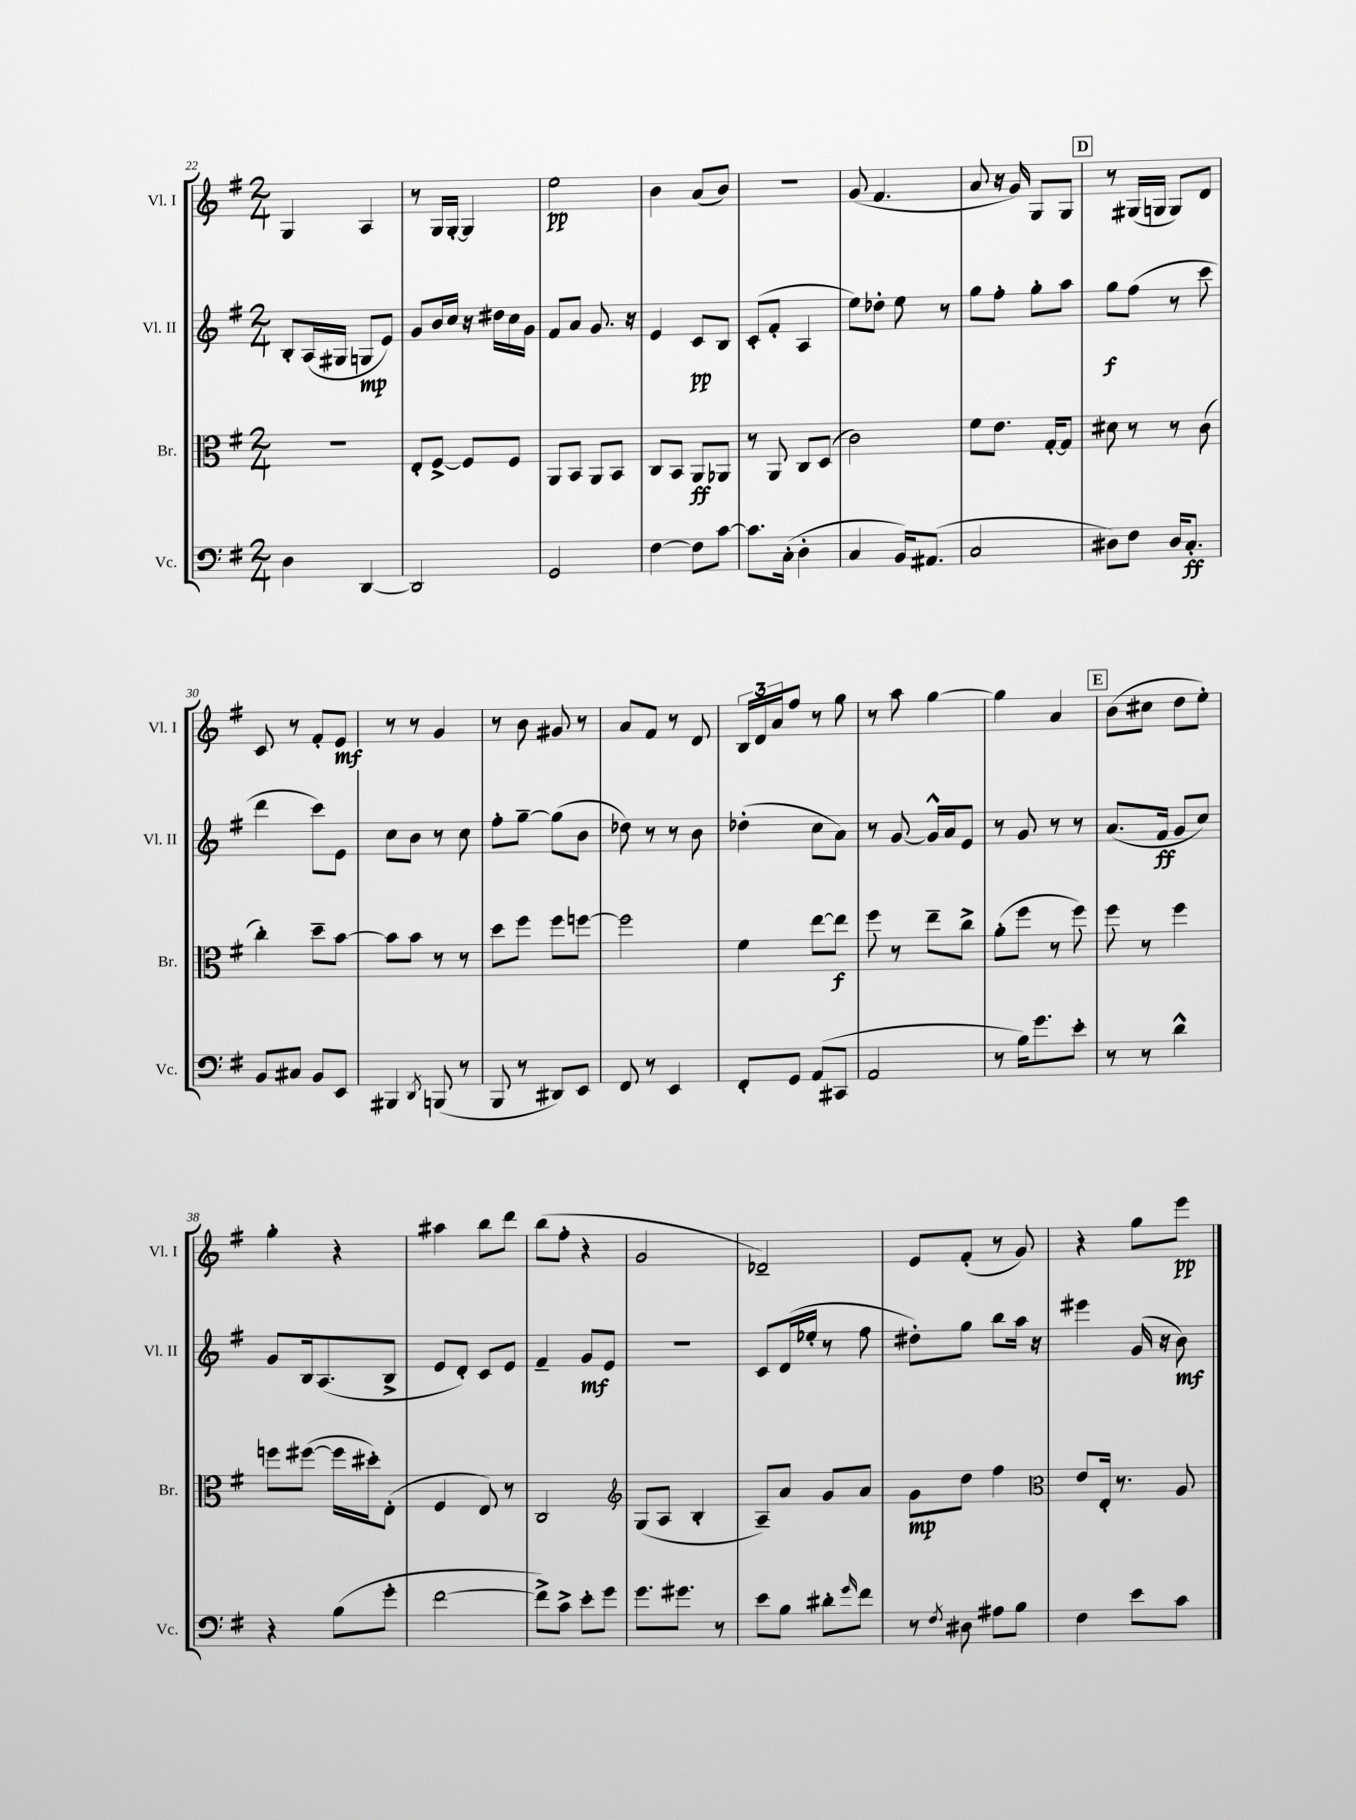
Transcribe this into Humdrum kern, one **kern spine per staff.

**kern	**dynam	**kern	**dynam	**kern	**dynam	**kern	**dynam
*part4	*part4	*part3	*part3	*part2	*part2	*part1	*part1
*staff4	*staff4	*staff3	*staff3	*staff2	*staff2	*staff1	*staff1
*I"Vc.	*	*I"Br.	*	*I"Vl. II	*	*I"Vl. I	*
*I'Vc.	*	*I'Br.	*	*I'Vl. II	*	*I'Vl. I	*
*clefF4	*	*clefC3	*	*clefG2	*	*clefG2	*
*k[f#]	*	*k[f#]	*	*k[f#]	*	*k[f#]	*
*M2/4	*	*M2/4	*	*M2/4	*	*M2/4	*
=22	=22	=22	=22	=22	=22	=22	=22
4D\	.	2r	.	8B'/L	.	4G/	.
.	.	.	.	(16A/L	.	.	.
.	.	.	.	16G#X/JJ	.	.	.
[4DD/	.	.	.	8Gn/L	mp	4A/	.
.	.	.	.	8e/J)	.	.	.
=23	=23	=23	=23	=23	=23	=23	=23
2DD/]	.	8E'/L	.	8g/L	.	8r	.
.	.	[8F#^/J	.	16b/L	.	16G/LL	.
.	.	.	.	16cc/JJ	.	[16G'/JJ	.
.	.	8F#/L]	.	16r	.	4G/]	.
.	.	.	.	16dd#X\LL	.	.	.
.	.	8F#/J	.	16cc\	.	.	.
.	.	.	.	16g\JJ	.	.	.
=24	=24	=24	=24	=24	=24	=24	=24
2GG/	.	8AA/L	.	8f#/L	.	2ee\	pp
.	.	8BB/J	.	8a/J	.	.	.
.	.	8AA/L	.	8.g/	.	.	.
.	.	8BB/J	.	.	.	.	.
.	.	.	.	16r	.	.	.
=25	=25	=25	=25	=25	=25	=25	=25
[4F#\	.	8C/L	.	4e/	.	4b\	.
.	.	8BB/J	.	.	.	.	.
8F#\L]	.	8AA/L	ff	8c/L	pp	(8a/L	.
[8c\J	.	8AA-X/J	.	8B/J	.	8b/J)	.
=26	=26	=26	=26	=26	=26	=26	=26
8.c\L]	.	8r	.	(8c'/L	.	2r	.
.	.	8AA/	.	8f#'/J	.	.	.
(16C'\Jk	.	.	.	.	.	.	.
4D'\	.	8C/L	.	4A/	.	.	.
.	.	(8D/J	.	.	.	.	.
=27	=27	=27	=27	=27	=27	=27	=27
4C/	.	2c\)	.	8ee\L)	.	(8g/	.
.	.	.	.	8dd-X'\J	.	4.f#/	.
16BB/KL)	.	.	.	8ee\	.	.	.
(8.AA#X/J	.	.	.	.	.	.	.
.	.	.	.	8r	.	.	.
=28	=28	=28	=28	=28	=28	=28	=28
2C/	.	8f#\L	.	8gg\L	.	8a/	.
.	.	8.e\J	.	8ff#'\J	.	16r	.
.	.	.	.	.	.	16g/)	.
.	.	.	.	8gg'\L	.	8G/L	.
.	.	[16G'/KL	.	.	.	.	.
.	.	8G/J]	.	8aa\J	.	8G/J	.
!!LO:REH:place=s1:t=D
=29	=29	=29	=29	=29	=29	=29	=29
8D#X\L)	.	8d#X\	.	8gg\L	f	8r	.
8F#\J	.	8r	.	(8ff#\J	.	(16G#X/LL	.
.	.	.	.	.	.	16Gn/JJ	.
16D#/KL	.	8r	.	8r	.	8G/L)	.
8.C'/J	ff	.	.	.	.	.	.
.	.	(8c\	.	8ccc\	.	8d/J	.
!!LO:LB:g=z
=30	=30	=30	=30	=30	=30	=30	=30
8BB/L	.	4cc'\)	.	4ddd\	.	8c/	.
8C#X/J	.	.	.	.	.	8r	.
8BB/L	.	8dd~\L	.	8ccc\L)	.	8f#'/L	.
8EE/J	.	[8b\J	.	8e\J	.	8e/J	mf
=31	=31	=31	=31	=31	=31	=31	=31
4BBB#X/	.	8b\L]	.	8cc\L	.	8r	.
.	.	8b\J	.	8b\J	.	8r	.
8qDD/	.	.	.	.	.	.	.
(8BBBn/	.	8r	.	8r	.	4g/	.
8r	.	8r	.	8cc\	.	.	.
=32	=32	=32	=32	=32	=32	=32	=32
8BBB/	.	8dd\L	.	8ff#'\L	.	8r	.
8r	.	8ff#\J	.	[8gg~\J	.	8b\	.
8DD#X/L)	.	8ff#\L	.	(8gg\L]	.	8g#X/	.
8EE/J	.	[8ffn\J	.	8b\J	.	8r	.
=33	=33	=33	=33	=33	=33	=33	=33
8FF#/	.	2ff\]	.	8dd-X\)	.	8a/L	.
8r	.	.	.	8r	.	8f#/J	.
4EE/	.	.	.	8r	.	8r	.
.	.	.	.	8b\	.	8d/	.
=34	=34	=34	=34	=34	=34	=34	=34
8FF#'/L	.	4f#\	.	(4dd-X'\	.	24B/LL	.
.	.	.	.	.	.	24d/	.
.	.	.	.	.	.	24a/J	.
8GG/J	.	.	.	.	.	8ff#/J	.
(8AA/L	.	[8ee\L	.	8cc\L	.	8r	.
8CC#X/J	.	8ee\J]	f	8a\J)	.	8gg\	.
=35	=35	=35	=35	=35	=35	=35	=35
2AA/	.	8ff#\	.	8r	.	8r	.
.	.	8r	.	[8g/	.	8aa\	.
.	.	8ee~\L	.	16g^^/LL]	.	[4gg\	.
.	.	.	.	16a/J	.	.	.
.	.	8cc^\J	.	8e/J	.	.	.
=36	=36	=36	=36	=36	=36	=36	=36
8r	.	(8a'\L	.	8r	.	4gg\]	.
16B\KL)	.	8ff#\J	.	8g/	.	.	.
8.g\	.	.	.	.	.	.	.
.	.	8r	.	8r	.	4a/	.
8e'\J	.	8ff#\)	.	8r	.	.	.
!!LO:REH:place=s1:t=E
=37	=37	=37	=37	=37	=37	=37	=37
8r	.	8ff#\	.	(8.a/L	.	(8b\L	.
8r	.	8r	.	.	.	8cc#X\J	.
.	.	.	.	16f#/Jk	ff	.	.
4d^^\	.	4ff#\	.	8g/L	.	8dd\L	.
.	.	.	.	8cc/J)	.	8ee'\J)	.
!!LO:LB:g=z
=38	=38	=38	=38	=38	=38	=38	=38
4r	.	8ffn\L	.	8g/L	.	4gg'\	.
.	.	([8ff#X\J	.	16B/k	.	.	.
.	.	.	.	(8.A/	.	.	.
(8B\L	.	16ff#\LL]	.	.	.	4r	.
.	.	16dd#X'\J)	.	.	.	.	.
8g'\J	.	(8E'\J	.	8B^/J	.	.	.
=39	=39	=39	=39	=39	=39	=39	=39
[2f#\	.	4F#/	.	8e/L	.	4aa#X\	.
.	.	.	.	8d'/J)	.	.	.
.	.	8E/)	.	8c/L	.	8bb\L	.
.	.	8r	.	8e/J	.	8ddd\J	.
=40	=40	=40	=40	=40	=40	=40	=40
8f#^\L])	.	2C/	.	4f#~/	.	(8bb\L	.
8c^\J	.	.	.	.	.	8ff#'\J	.
8e'\L	.	.	.	8g/L	mf	4r	.
8g\J	.	.	.	8e/J	.	.	.
=41	=41	=41	=41	=41	=41	=41	=41
*	*	*clefG2	*	*	*	*	*
8.g\L	.	(8G/L	.	2r	.	2g/	.
.	.	8A/J	.	.	.	.	.
8.g#X\J	.	.	.	.	.	.	.
.	.	4B'/	.	.	.	.	.
8r	.	.	.	.	.	.	.
=42	=42	=42	=42	=42	=42	=42	=42
8e\L	.	8A~/L)	.	8c/L	.	2d-X~/)	.
8B\J	.	8a/J	.	(16d/L	.	.	.
.	.	.	.	16ee-X'/JJ	.	.	.
8d#X'\L	.	8g/L	.	8r	.	.	.
16qqg/	.	.	.	.	.	.	.
8f#\J	.	8a/J	.	8ff#\	.	.	.
=43	=43	=43	=43	=43	=43	=43	=43
8r	.	8g\L	mp	8dd#X'\L)	.	8e/L	.
8qF#/	.	.	.	.	.	.	.
8D#X\	.	8dd\J	.	8gg\J	.	(8f#'/J	.
8A#X\L	.	4ff#\	.	8bb\L	.	8r	.
8B\J	.	.	.	16aa\Jk	.	8g/)	.
.	.	.	.	16r	.	.	.
=44	=44	=44	=44	=44	=44	=44	=44
*	*	*clefC3	*	*	*	*	*
4F#\	.	8e/L	.	4eee#X\	.	4r	.
.	.	16E'/Jk	.	.	.	.	.
.	.	8.r	.	.	.	.	.
8e\L	.	.	.	(16g/	.	8gg\L	.
.	.	.	.	16r	.	.	.
8c\J	.	8A/	.	8b\)	mf	8eee\J	pp
==	==	==	==	==	==	==	==
*-	*-	*-	*-	*-	*-	*-	*-
